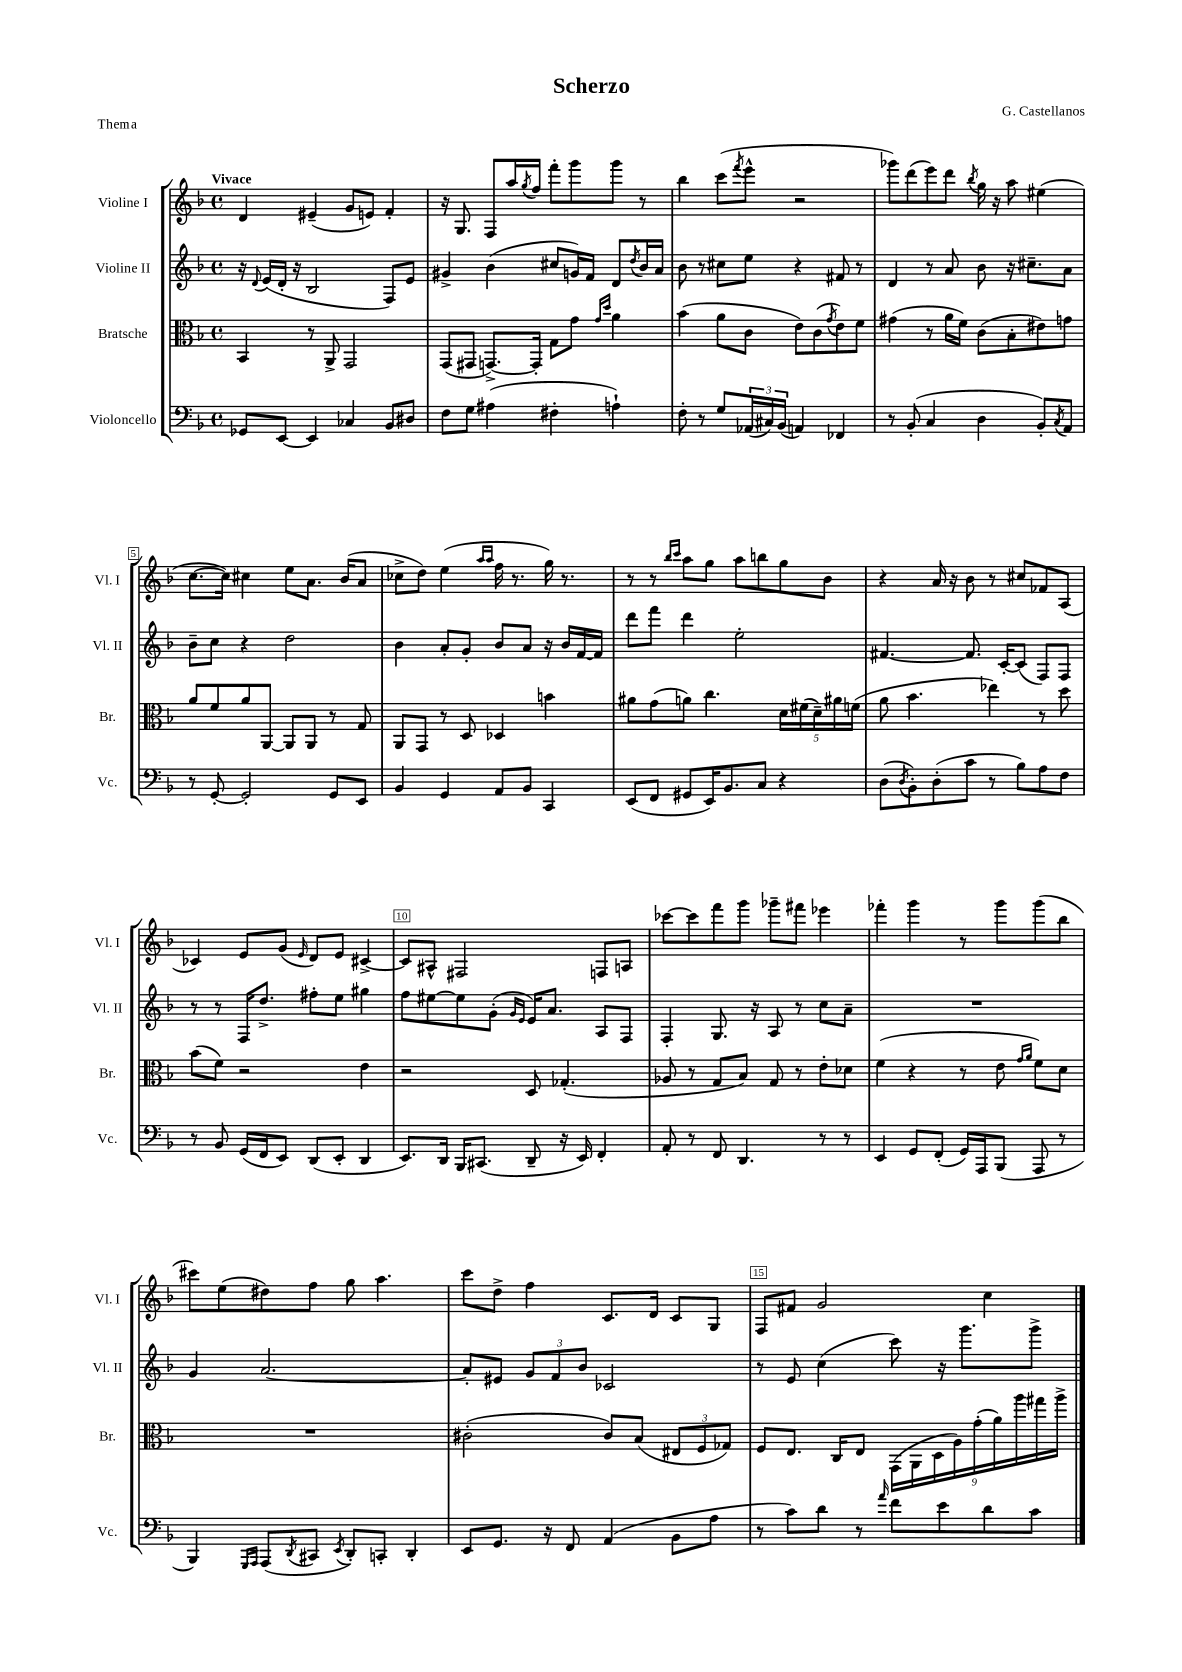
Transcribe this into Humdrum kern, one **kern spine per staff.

**kern	**kern	**kern	**kern
*staff4	*staff3	*staff2	*staff1
*clefF4	*clefC3	*clefG2	*clefG2
*k[b-]	*k[b-]	*k[b-]	*k[b-]
*M4/4	*M4/4	*M4/4	*M4/4
*met(c)	*met(c)	*met(c)	*met(c)
8GG-	4BB-	16r	4d
.	.	8qqd	.
.	.	(16e	.
[8EE	.	16d'	.
.	.	16r	.
4EE]	8r	2B-	(4e#~
.	8AA^	.	.
4C-	2GG	.	8g
.	.	.	8e)
8BB-	.	8F)	4f'
8D#	.	8e	.
=	=	=	=
8F	(8GG	4g#^	16r
.	.	.	8.G
8G	8GG#	.	.
(4A#	[8.GG^)	(4b-	8F
.	.	.	16aa
.	.	.	8qgg
.	16GG']	.	16ff
4F#'	8G	8cc#	8fff'
.	8g	16g)	8ggg
.	.	16f	.
.	16qqg	.	.
.	16qqdd	.	.
4A`)	4a	8d	8ggg
.	.	8qdd	.
.	.	16b-	8r
.	.	16a	.
=	=	=	=
8F'	(4b-	8b-	4bb-
8r	.	8r	.
8G	8a	8cc#	(8ccc
.	.	.	8qfff
(24AA-	8c	8ee	8eee^^
24C#)	.	.	.
(24BB-	.	.	.
4AA)	8e)	4r	2r
.	(8c	.	.
.	8qg	.	.
4FF-	8e)	8f#	.
.	8f	8r	.
=	=	=	=
8r	(4g#	4d	8ggg-)
(8BB-'	.	.	(8ddd
4C	8r	8r	8eee)
.	16a	8a	8ddd
.	16f)	.	.
.	.	.	8qbb-
4D	(8c	8b-	16gg
.	.	.	16r
.	8B-'	16r	8aa
.	.	8.cc#~	.
8BB-')	8e#)	.	(4ee#
8qC	.	.	.
8AA	8g	8a	.
=	=	=	=
8r	8a	8b-~	[8.cc
[8GG'	8f	8cc	.
.	.	.	16cc])
2GG']	8a	4r	4cc#
.	[8AA	.	.
.	8AA]	2dd	8ee
.	8AA	.	8.a
8GG	8r	.	.
.	.	.	(16b-
8EE	8G	.	8a
=	=	=	=
4BB-	8AA	4b-	8cc-^
.	8GG	.	8dd)
4GG	8r	8a'	(4ee
.	8D	8g'	.
.	.	.	16qqaa
.	.	.	16qqaa
8AA	4D-	8b-	16ff
.	.	.	8.r
8BB-	.	8a	.
4CC	4b	16r	16gg)
.	.	16b-	8.r
.	.	[16f	.
.	.	16f]	.
=	=	=	=
(8EE	8a#	8ddd	8r
8FF	(8g	8fff	8r
.	.	.	16qqbb-
.	.	.	16qqccc
8GG#	8a)	4ddd	8aa
16EE)	4.cc	.	8gg
8.BB-	.	.	.
.	.	2ee'	8aa
8C	.	.	8bb
4r	20d	.	8gg
.	(20f#	.	.
.	20d~)	.	.
.	.	.	8b-
.	20a#	.	.
.	(20f	.	.
=	=	=	=
(8D	8a	[4.f#	4r
8qD	.	.	.
8BB-')	4.b-	.	.
(8D'	.	.	16a
.	.	.	16r
8c	.	8.f#]	8b-
8r	4ee-)	.	8r
.	.	[16c'	.
8B-)	.	(8c]	8cc#
8A	8r	8F)	8f-
8F	8dd	8F	(8A
=	=	=	=
8r	(8b-	8r	4c-)
8BB-	8f)	8r	.
(16GG	2r	16F	8e
16FF	.	8.dd^	.
8EE)	.	.	(8g
.	.	.	16qqe
(8DD	.	8ff#'	8d)
8EE'	.	8ee	8e
4DD	4e	4gg#	[4c#^
=	=	=	=
8.EE)	2r	8ff	8c#]
.	.	[8ee#	8A#^^
16DD	.	.	.
16BBB-	.	8ee#]	2F#
(8.CC#	.	.	.
.	.	(8g'	.
.	.	16qqg	.
.	.	16qqe	.
8DD~	8D	16e)	.
.	.	8.a	.
16r	(4.G-'	.	.
16EE)	.	.	.
4FF'	.	8A	8F
.	.	8F	8A
=	=	=	=
8AA'	8A-	4F'	[8ccc-
8r	8r	.	8ccc-]
8FF	8G	8.G	8fff
4.DD	8B-)	.	8ggg
.	.	16r	.
.	8G	8A	8ggg-~
.	8r	8r	8fff#
8r	8e'	8cc	4eee-
8r	8d-	8a~	.
=	=	=	=
4EE	(4f	1r	4fff-'
8GG	4r	.	4ggg
(8FF'	.	.	.
16GG)	8r	.	8r
16AAA	.	.	.
(8BBB-	8e	.	8ggg
.	16qqg	.	.
.	16qqa	.	.
8AAA	8f)	.	(8ggg
8r	8d	.	8bb-
=	=	=	=
4BBB-)	1r	4g	8ccc#)
.	.	.	(8ee
16qqGGG	.	.	.
16qqAAA	.	.	.
(8AAA	.	[2.a	8dd#)
8qDD	.	.	.
8CC#	.	.	8ff
8qEE	.	.	.
8DD')	.	.	8gg
8CC'	.	.	4.aa
4DD'	.	.	.
=	=	=	=
8EE	(2c#'	8a']	8ccc
8.GG	.	8e#	8dd^
.	.	12g	4ff
16r	.	.	.
.	.	12f	.
8FF	.	.	.
.	.	12b-	.
(4AA	8c#)	2c-	8.c
.	(8B-	.	.
.	.	.	16d
8BB-	12E#	.	8c
.	12F	.	.
8A	.	.	8G
.	12G-)	.	.
=	=	=	=
8r	8F	8r	8F
8c)	8.E	8e	8f#
8d	.	(4cc	2g
.	16C	.	.
8r	8E	.	.
16qqa	.	.	.
8f	(18GG	8ccc)	.
.	18AA	.	.
.	18D	.	.
8e	.	16r	.
.	18A)	.	.
.	.	8.ggg	.
.	(18g'	.	.
8d	.	.	4cc
.	18a)	.	.
.	18aa	.	.
8c	.	8ggg^	.
.	18gg#	.	.
.	18aa^	.	.
==	==	==	==
*-	*-	*-	*-
